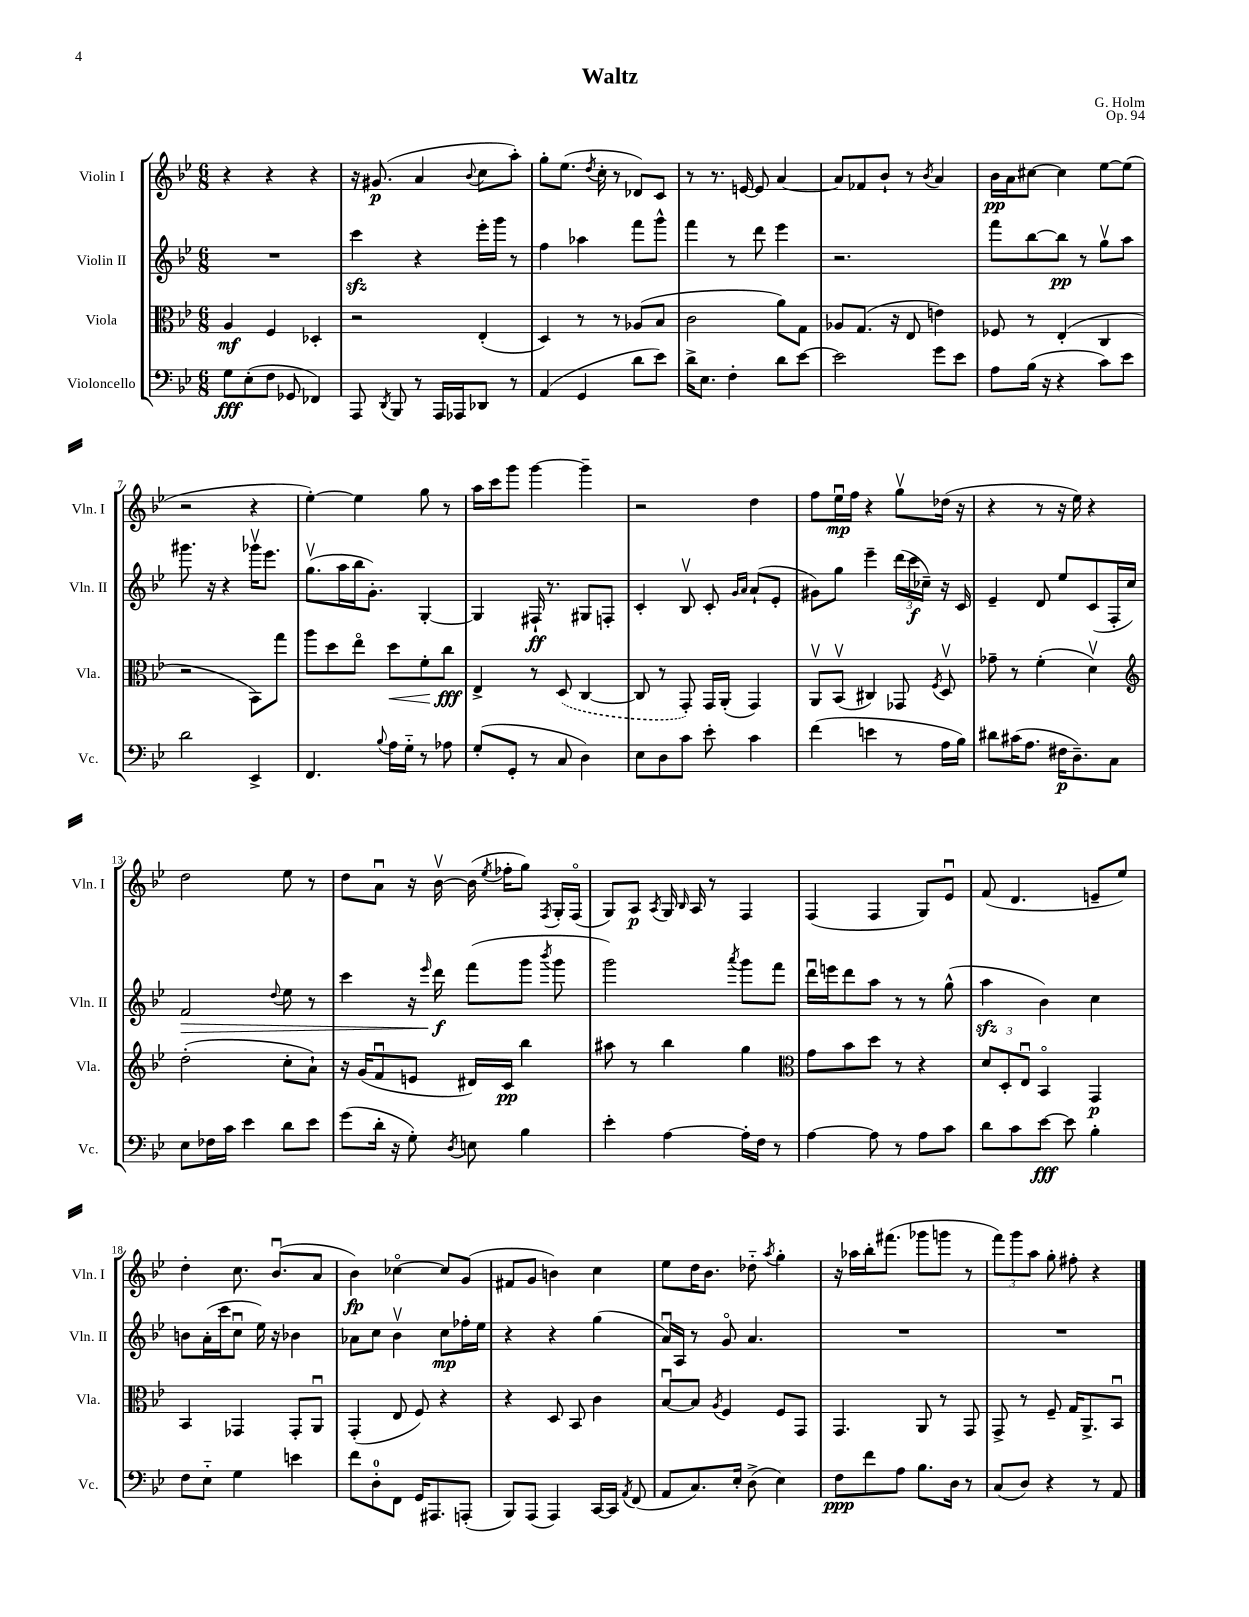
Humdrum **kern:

**kern	**kern	**kern	**kern
*staff4	*staff3	*staff2	*staff1
*clefF4	*clefC3	*clefG2	*clefG2
*k[b-e-]	*k[b-e-]	*k[b-e-]	*k[b-e-]
*M6/8	*M6/8	*M6/8	*M6/8
8G	4A	2.r	4r
(8E-'	.	.	.
8F	4F	.	4r
8GG-	.	.	.
4FF-)	4D-'	.	4r
=	=	=	=
8AAA	2r	4ccc	16r
.	.	.	(8.g#
8qDD	.	.	.
8BBB-	.	.	.
8r	.	4r	4a
16AAA	.	.	.
16AAA-	.	.	.
.	.	.	8qqb-
8DD-	(4E-'	16eee-'	8cc
.	.	16ggg	.
8r	.	8r	8aa')
=	=	=	=
(4AA	4D)	4ff	8gg'
.	.	.	(8.ee-
4GG	8r	4aa-	.
.	.	.	8qdd
.	.	.	16cc'
.	8r	.	8r
8d	(8A-	8fff	8d-)
8e-)	8B-	8ggg^^	8c
=	=	=	=
16d^	2c	4fff	8r
8.E-	.	.	.
.	.	.	8.r
4F'	.	8r	.
.	.	.	[16e
.	.	8ddd	8e]
8d	8a)	4eee-	[4a
[8e-	8G	.	.
=	=	=	=
2e-]	8A-	2.r	8a]
.	(8.G	.	8f-
.	.	.	8b-`
.	16r	.	.
.	8E-	.	8r
.	.	.	8qb-
8g	4e)	.	4a
8e-	.	.	.
=	=	=	=
8A	8F-	8fff	16b-
.	.	.	16a
(16B-	8r	[8bb-	[8cc#
16r	.	.	.
4r	(4E-'	8bb-]	4cc#]
.	.	8r	.
8c)	4C	8ggv	[8ee-
8e-	.	8aa	(8ee-]
=	=	=	=
2d	2r	8.ggg#	2r
.	.	16r	.
.	.	4r	.
4EE-^	8BB-)	16ggg-v	4r
.	.	8.eee-	.
.	8gg	.	.
=	=	=	=
4.FF	8aa	(8.ggv	[4ee-')
.	8dd	.	.
.	.	16aa	.
.	8ee-o	16bb-	4ee-]
.	.	8.g')	.
8qqB-	.	.	.
16A	8dd	.	.
16G'~	.	.	.
8r	8f'	[4G'	8gg
8A-	8cc	.	8r
=	=	=	=
(8G'	4E-^	4G]	16aa
.	.	.	16ccc
8GG'	.	.	8ggg
8r	8r	16F#`	[4ggg
.	.	8.r	.
8C	(8D	.	.
4D)	[4C	8G#	4ggg~]
.	.	8F'	.
=	=	=	=
8E-	8C]	4c'	2r
8D	8r	.	.
8c	8GG')	8B-v	.
8e-'	16GG	8c'	.
.	(16AA'	.	.
.	.	16qqg	.
.	.	16qqa	.
4c	4GG)	(8a`	4dd
.	.	8e-'	.
=	=	=	=
(4f	8AAv	8g#)	8ff
.	(8BB-v	8gg	16ee-u
.	.	.	16ff
4e	4C#)	4eee-~	4r
8r	8GG-	(24ddd	8ggv
.	.	24ccc	.
.	.	24cc-~)	.
.	8qF	.	.
16A	8Dv	16r	(16dd-
16B-)	.	16c	16r
=	=	=	=
8d#	8g-~	4e-~	4r
(16c#	8r	.	.
8.A	.	.	.
.	(4f'	8d	8r
16F#	.	8ee-	16r
8.D~)	.	.	16ee-)
.	4dv)	(8c	4r
8C	.	16F'	.
.	.	16cc)	.
=	=	=	=
*	*clefG2	*	*
8E-	(2dd'	2f	2dd
16F-	.	.	.
16c	.	.	.
4e-	.	.	.
.	.	8qqdd	.
8d	8cc'	8ee-	8ee-
8e-	8a`)	8r	8r
=	=	=	=
(8g	16r	4ccc	8dd
.	(16g	.	.
16d'	8fu	.	8au
16r	.	.	.
8G')	8e	16r	16r
.	.	16qqeee-	.
.	.	16ddd	[16b-v
8qD	.	.	.
8E	16d#)	(8fff	(16b-]
.	.	.	8qee-
.	16c	.	16ff-'
4B-	4bb-	8ggg	8gg)
.	.	8qbbb-	8qF
.	.	8ggg	16G'
.	.	.	(16Fo
=	=	=	=
4e-'	8aa#	2ggg)	8G)
.	8r	.	8A
.	.	.	8qA
[4A	4bb-	.	16G
.	.	.	16qqB-
.	.	.	16A
.	.	.	8r
.	.	8qaaa	.
16A']	4gg	8ggg	4F
16F	.	.	.
8r	.	8fff	.
=	=	=	=
*	*clefC3	*	*
[4A	8g	16dddu	(4F
.	.	16eee	.
.	8b-	8ddd	.
8A]	8dd	8aa	4F
8r	8r	8r	.
8A	4r	8r	8G)
8c	.	(8gg^^	8e-u
=	=	=	=
8d	12d	4aa	(8f
.	12D'	.	.
8c	.	.	4.d
.	12E-u	.	.
[8e-	4BB-o	4b-)	.
8e-]	.	.	.
4B-'	4GG	4cc	8e~
.	.	.	8ee-)
=	=	=	=
8F	4BB-	8b	4dd'
8E-'~	.	(16a'	.
.	.	16ccc	.
4G	4GG-	8ccu	8.cc
.	.	16ee-)	.
.	.	16r	(8.b-u
4e	8GG-'	4b-	.
.	8AAu	.	8a
=	=	=	=
8f	(4GG'	8a-	4b-)
8D'	.	8cc	.
8FF	8E-	4b-v	[4cc-o
16GG	8F)	.	.
8.AAA#	.	.	.
.	4r	8cc	8cc-]
(8AAA'	.	16ff-'	(8g
.	.	16ee-	.
=	=	=	=
8BBB-)	4r	4r	8f#
(8AAA	.	.	8g
4AAA)	8D	4r	4b)
.	8BB-	.	.
[16CC	4c	(4gg	4cc
16CC]	.	.	.
8qAA	.	.	.
(8FF	.	.	.
=	=	=	=
8AA	[8B-u	16au)	8ee-
.	.	16A	.
8.C)	8B-]	8r	16dd
.	.	.	8.b-
.	8qA	.	.
.	4F	8go	.
16E-'	.	.	.
(8D^	.	4.a	8dd-'~
.	.	.	8qaa
4E-)	8F	.	4gg'
.	8GG	.	.
=	=	=	=
8F	4.GG	2.r	16r
.	.	.	16aa-
8f	.	.	16bb-'
.	.	.	(8.fff#
8A	.	.	.
8.B-	8AA	.	8ggg-
.	8r	.	8ggg
16D	.	.	.
8r	8GG	.	8r
=	=	=	=
(8C	8GG^	2.r	12fff)
.	.	.	12ggg
8D)	8r	.	.
.	.	.	12aa
4r	8F~	.	8gg'
.	16G	.	8ff#'
.	8.AA^	.	.
8r	.	.	4r
8AA	8BB-u	.	.
==	==	==	==
*-	*-	*-	*-
